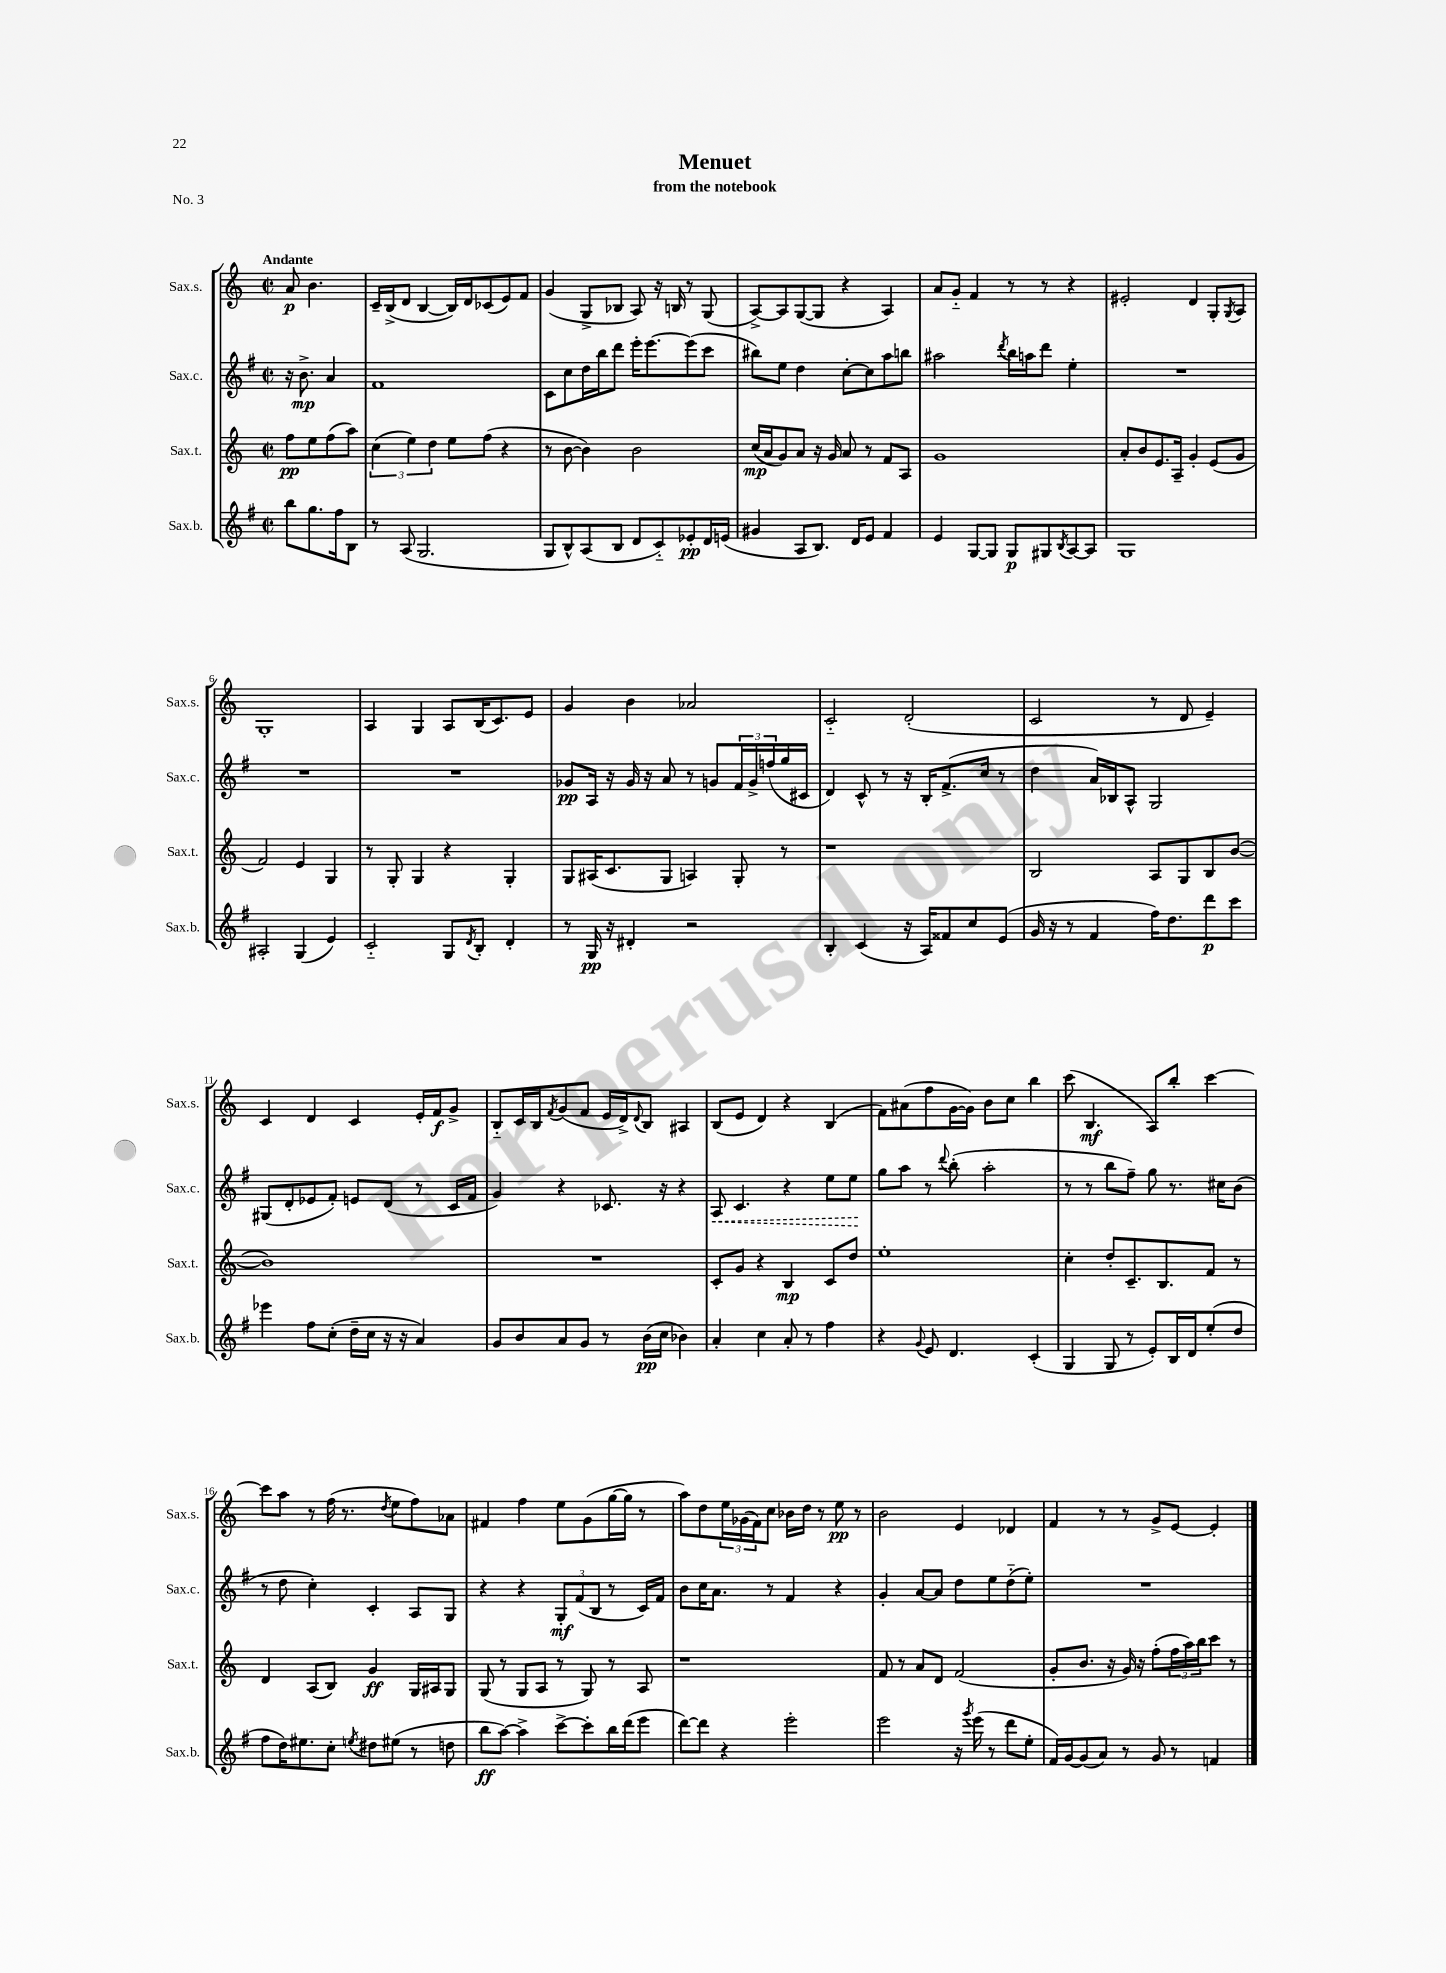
\header { title = "Menuet" subtitle = "from the notebook" piece = "No. 3" }
<<
\new StaffGroup <<
\new Staff = "s0" \with { instrumentName = "Sax.s." shortInstrumentName = "Sax.s." } {
    \clef treble \key c \major \defaultTimeSignature \time 2/2 \partial 2 \tempo "Andante"
    a'8\p b'4. |
    c'16-- b16->( d'8 b4~ b16) d'16 ces'8( e'8) f'8 |
    g'4( g8-> bes8 a8) r16 b16 r8 g8( |
    a8~->) a8 g8~( g8 r4 a4) |
    a'8 g'8-_ f'4 r8 r8 r4 |
    eis'2-. d'4 g8-. \acciaccatura { g8 } a8 |
    g1-. |
    a4 g4 a8 b16( c'8.) e'8 |
    g'4 b'4 aes'2 |
    c'2-_ d'2-.( |
    c'2 r8 d'8 e'4--) |
    c'4 d'4 c'4 e'16-. f'16\f g'8-> |
    b8-_ c'16 b16 \acciaccatura { f'8 } g'8( f'8 e'16 d'16->) \appoggiatura { d'8 } b8 ais4 |
    b8( e'8 d'4) r4 b4( |
    f'8) ais'8( f''8 g'16~ g'16) b'8 c''8 b''4 |
    c'''8( b4.\mf a8) b''8-. c'''4~ |
    c'''8 a''8 r8 f''16( r8. \acciaccatura { d''8 } e''8 f''8) aes'8 |
    fis'4 f''4 e''8 g'8( g''16~ g''16 r8 |
    a''8) d''8 \tuplet 3/2 { e''16 ges'16( f'16) } c''8 bes'16 d''16 r8 e''8\pp r8 |
    b'2 e'4 des'4 |
    f'4 r8 r8 g'8-> e'8~ e'4-. \bar "|." |
}
\new Staff = "s1" \with { instrumentName = "Sax.c." shortInstrumentName = "Sax.c." } {
    \clef treble \key g \major \defaultTimeSignature \time 2/2 \partial 2
    r16 b'8.->\mp a'4 |
    fis'1 |
    c'8 c''8 d''16 b''16 d'''8 e'''16-. e'''8.~ e'''8( c'''8 |
    bis''8) e''8 d''4 c''8~-. c''8 a''8 b''8 |
    ais''2 \acciaccatura { d'''8 } b''16 a''16 d'''8 e''4-. |
    R1 |
    R1 |
    R1 |
    ges'8\pp a16 r16 ges'16 r16 a'8 r8 g'8 \tuplet 3/2 { fis'16 g'16-> f''16( } g''16 cis'16 |
    d'4) c'8-^ r8 r16 b16-. fis'8.->( c''16 r8 |
    d''4 a'16) bes16 a8-^ g2 |
    gis8( d'8-. ees'8 fis'8-.) e'8 d'8( r8 c'16 fis'16 |
    g'4) r4 ces'8. r16 r4 |
    \once \override Hairpin.style = #'dashed-line a8\< c'4. r4 e''8 e''8\! |
    g''8 a''8 r8 \appoggiatura { d'''8 } b''8-.( a''2-. |
    r8 r8 b''8 fis''8--) g''8 r8. cis''16 b'8( |
    r8 d''8 c''4-.) c'4-. a8 g8 |
    r4 r4 \tuplet 3/2 { g8-.\mf fis'8( b8 } r8 c'16) fis'16 |
    b'8 c''16 a'8. r8 fis'4 r4 |
    g'4-. a'8~ a'8 d''8 e''8 d''8-_( e''8-.) |
    R1 \bar "|." |
}
\new Staff = "s2" \with { instrumentName = "Sax.t." shortInstrumentName = "Sax.t." } {
    \clef treble \key c \major \defaultTimeSignature \time 2/2 \partial 2
    f''8\pp e''8 f''8( a''8) |
    \tuplet 3/2 { c''4( e''4) d''4 } e''8 f''8( r4 |
    r8 b'8~ b'4) b'2 |
    c''16\mp( a'16 g'8) a'8 r16 g'16 a'8 r8 f'8 a8 |
    g'1 |
    a'8-. b'8 e'8. a16-- g'4-. e'8( g'8 |
    f'2) e'4 g4 |
    r8 g8-. g4 r4 g4-. |
    g8 ais16( c'8. g8 a4) g8-. r8 |
    r1 |
    b2 a8 g8 b8 b'8~( |
    b'1) |
    R1 |
    c'8-. g'8 r4 b4\mp c'8 d''8 |
    e''1-. |
    c''4-. d''8-. c'8.-- b8. f'8 r8 |
    d'4 a8( b8) g'4\ff g16 ais16 g8 |
    g8( r8 g8 a8 r8 g8) r8 a8 |
    r1 |
    f'8 r8 a'8 d'8 f'2( |
    g'8-. b'8. r16 g'16) r16 f''8-.( \tuplet 3/2 { f''16 a''16) b''16 } c'''8 r8 \bar "|." |
}
\new Staff = "s3" \with { instrumentName = "Sax.b." shortInstrumentName = "Sax.b." } {
    \clef treble \key g \major \defaultTimeSignature \time 2/2 \partial 2
    b''8 g''8. fis''16 b8 |
    r8 a8( g2. |
    g8 b8-^) a8( b8 d'8 c'8-_) ees'8-.\pp d'16 e'16( |
    gis'4 a8 b8.) d'16 e'8 fis'4 |
    e'4 g8~ g8 g8\p gis8 \acciaccatura { b8 } a8~ a8 |
    g1 |
    ais2-. g4( e'4) |
    c'2-_ g8 \acciaccatura { d'8 } b8-. d'4-. |
    r8 g16\pp r16 dis'4-. r2 |
    b4-. c'4( r16 a16) fisis'8 c''8 e'8( |
    g'16 r16 r8 fis'4 fis''16) d''8. d'''8\p c'''8 |
    ees'''4 fis''8 c''8-.( d''16-- c''16 r16 r16 a'4) |
    g'8 b'8 a'8 g'8 r8 b'16\pp( c''16 bes'4) |
    a'4-. c''4 a'8-. r8 fis''4 |
    r4 \appoggiatura { g'8 } e'8 d'4. c'4-.( |
    g4 g8 r8 e'8-.) b16 d'16 e''8-.( d''8 |
    fis''8 d''16) eis''8. c''8-. \acciaccatura { e''8 } dis''8 eis''8( r8 d''8 |
    b''8\ff a''8~) a''4-> c'''8~-> c'''8-. b''16 d'''16( e'''8 |
    d'''8~) d'''8 r4 e'''2-. |
    e'''2 r16 \acciaccatura { g'''8 } e'''16( r8 d'''8 e''8-. |
    fis'16) g'16~ g'8( a'8) r8 g'8 r8 f'4 \bar "|." |
}
>>
>>
